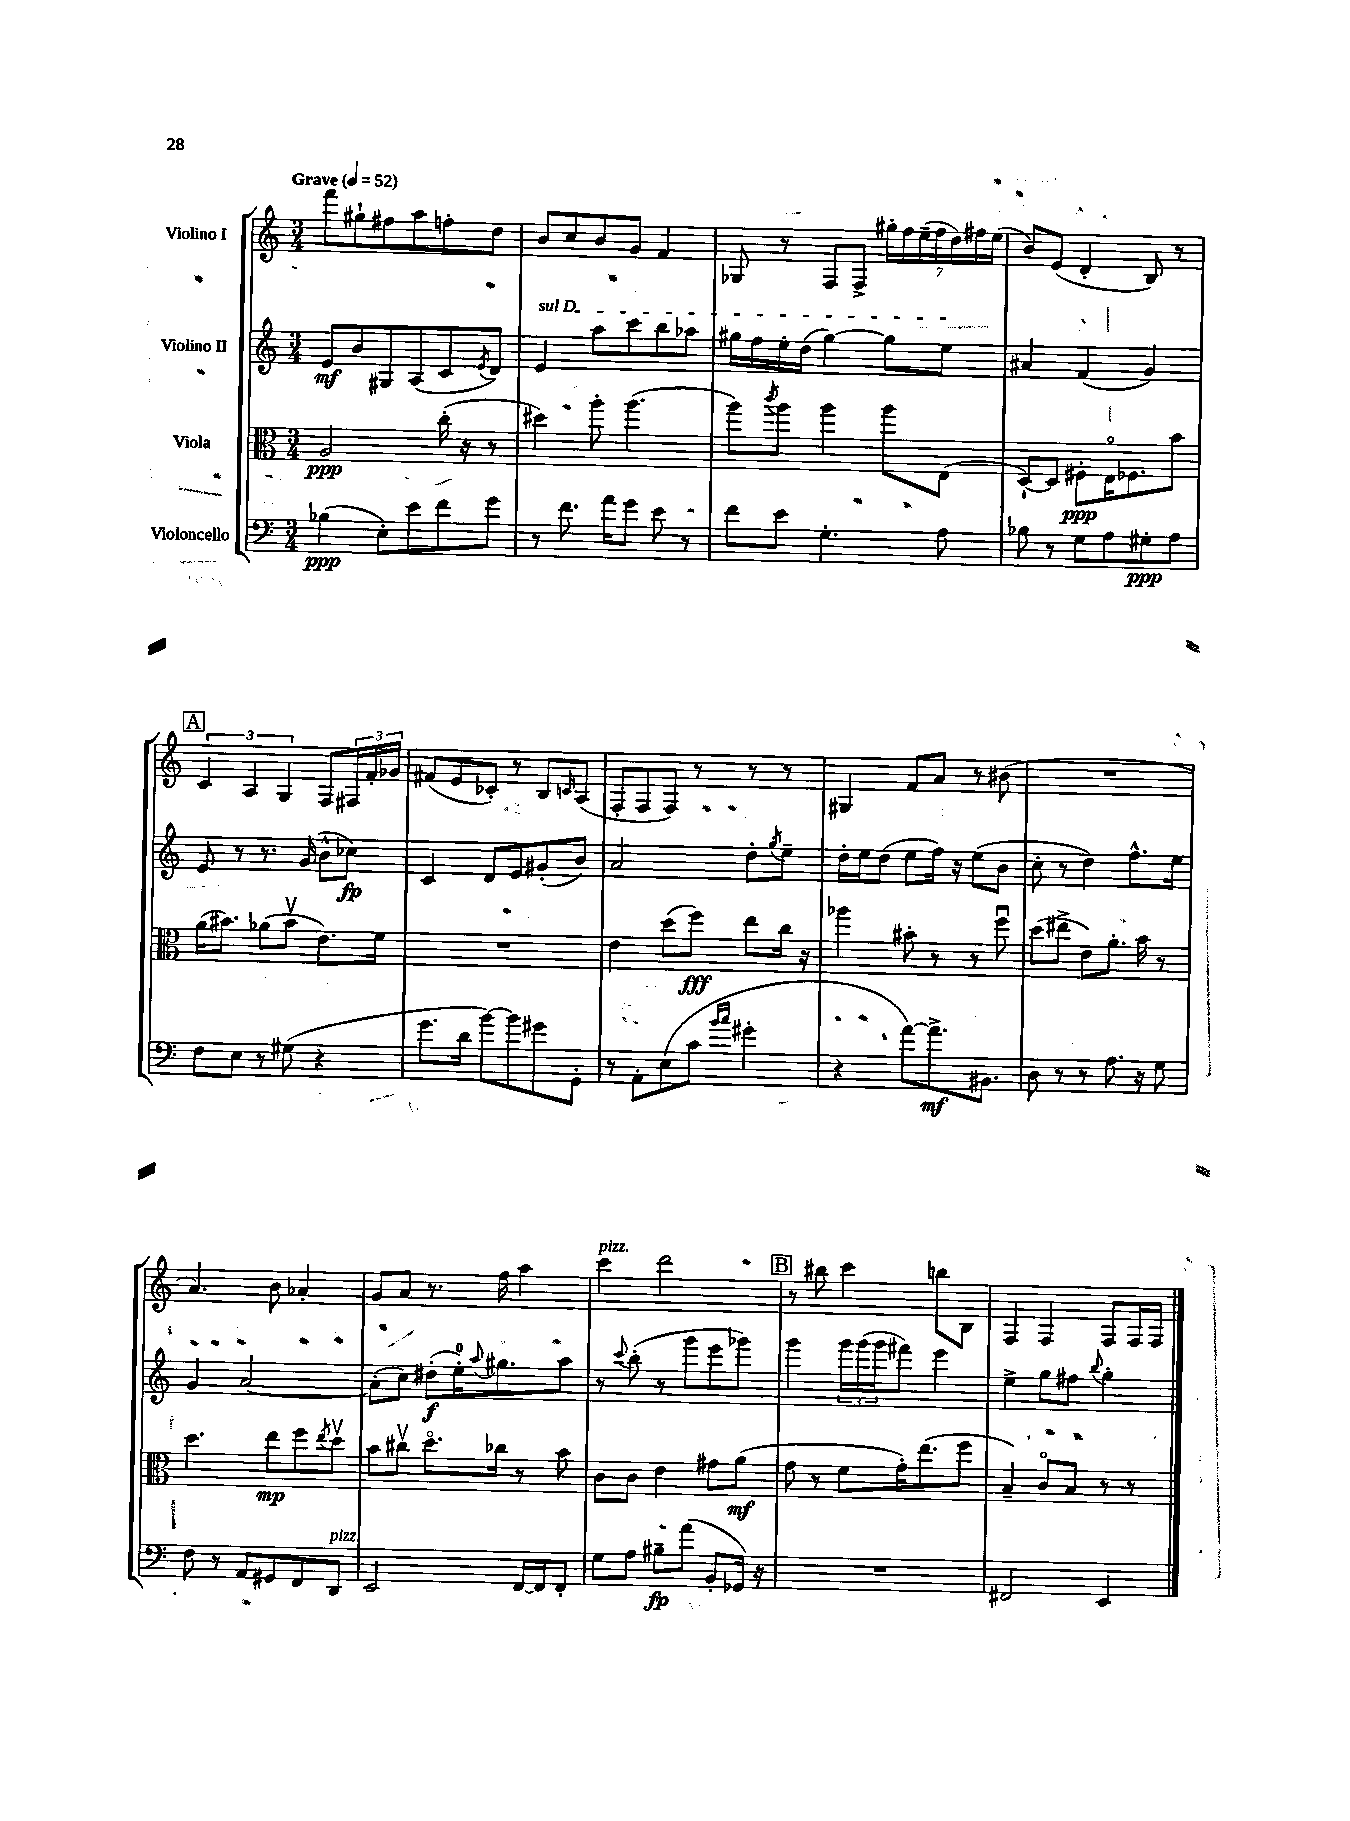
<<
\new StaffGroup <<
\new Staff = "s0" \with { instrumentName = "Violino I" } {
    \clef treble \key c \major \numericTimeSignature \time 3/4 \tempo "Grave" 4 = 52
    f'''8 gis''8-! fis''8 a''8 f''8-. d''8 |
    b'8 c''8 b'8 g'8 f'4 |
    ges8 r8 f8 f8-> \tuplet 7/4 { gis''16-. f''16 e''16--( f''16 d''16) fis''16 e''16( } |
    b'8) e'8( d'4-. b8) r8 |
    \mark \markup { \box "A" } \tuplet 3/2 { c'4 a4 g4 } f8 \tuplet 3/2 { fis16 f'16-. ges'16 } |
    fis'8( e'8 ces'8-.) r8 b8 \grace { c'16 } a8( |
    f8-. f8 f8) r8 r8 r8 |
    gis4 f'8 a'8 r8 bis'8( |
    R2. |
    a'4.) b'8 aes'4-. |
    g'8 a'8 r8. f''16 a''4 |
    c'''4^\markup { \italic "pizz." } d'''2 |
    \mark \markup { \box "B" } r8 bis''8 c'''4 b''8 b8 |
    f4 f4 f8 f16 f16 \bar "|." |
}
\new Staff = "s1" \with { instrumentName = "Violino II" } {
    \clef treble \key c \major \numericTimeSignature \time 3/4
    e'8\mf b'8 gis8 a8( c'8 \acciaccatura { e'8 } d'8) |
    \once \override TextSpanner.bound-details.left.text = \markup { \italic "sul D" } e'4\startTextSpan a''8 c'''8 b''8 aes''8 |
    gis''16 f''16 e''16-. d''16( gis''4~) gis''8 e''8\stopTextSpan |
    ais'4 f'4( g'4) |
    \mark \markup { \box "A" } e'8 r8 r8. g'16( b'8-^ ces''8\fp) |
    c'4 d'8 e'8 gis'8-.( b'8) |
    a'2 d''8-. \acciaccatura { g''8 } e''8-- |
    d''16-. e''16 d''8( e''8 f''16) r16 e''8( b'8 |
    c''8-. r8 d''4) f''8.-^ e''16 |
    g'4 a'2~ |
    a'8-.( c''8) dis''8-.\f( e''16-0-.) \appoggiatura { a''8 } gis''8. a''8 |
    r8 \appoggiatura { c'''8 } b''8-.( r8 g'''8 e'''8 ges'''8) |
    \mark \markup { \box "B" } g'''4 \tuplet 3/2 { g'''16 g'''16( g'''16 } fis'''8) e'''4 |
    e''4-> g''8 fis''8 \appoggiatura { b''8 } g''4-. \bar "|." |
}
\new Staff = "s2" \with { instrumentName = "Viola" } {
    \clef alto \key c \major \numericTimeSignature \time 3/4
    a2\ppp c''16-.( r16 r8 |
    dis''4) a''8-. a''4.( |
    a''8) \acciaccatura { c'''8 } a''8 a''4 a''8 e8( |
    d8~-!) d8 fis8-.\ppp e16\flageolet fes8. b'8 |
    \mark \markup { \box "A" } a'16( bis'8.) aes'8( bis'8\upbow e'8.) f'16 |
    R2. |
    e'4 d''8( f''8\fff) e''8 c''16 r16 |
    aes''4 bis'8-. r8 r8 f''8\downbow |
    d''8( eis''8-> e'8) a'8.-. b'16 r8 |
    d''4. e''8\mp f''8 \acciaccatura { e''8 } d''8\upbow |
    b'8 cis''8\upbow d''8.\flageolet ces''16 r8 b'8 |
    c'8 c'8 e'4 gis'8 a'8\mf( |
    \mark \markup { \box "B" } g'8 r8 f'8 g'16-.) e''8.( f''8 |
    b4--) c'8\flageolet b8 r8 r8 \bar "|." |
}
\new Staff = "s3" \with { instrumentName = "Violoncello" } {
    \clef bass \key c \major \numericTimeSignature \time 3/4
    bes4\ppp( e8-.) e'8 f'8 g'8 |
    r8 f'8. a'16 g'8 e'8 r8 |
    f'8 e'8 g4.-. a8 |
    bes8 r8 g8 a8 gis8-.\ppp a8 |
    \mark \markup { \box "A" } f8 e8 r8 gis8( r4 |
    g'8. d'16 b'8~) b'8 gis'8 g,8-. |
    r8 a,8-. e8( c'8 \grace { b'16 c''16 } gis'4-. |
    r4 a'8~) a'8.->\mf bis,8. |
    d8 r8 r8 a8. r16 g8 |
    f8 r8 a,8 gis,8 f,8 d,8^\markup { \italic "pizz." } |
    e,2 f,16~ f,16 f,8-. |
    g8 a8 bis8--\fp a'8( b,8-. ges,16) r16 |
    \mark \markup { \box "B" } R2. |
    fis,2 e,4 \bar "|." |
}
>>
>>
\layout { \context { \Score \remove "Bar_number_engraver" } }
